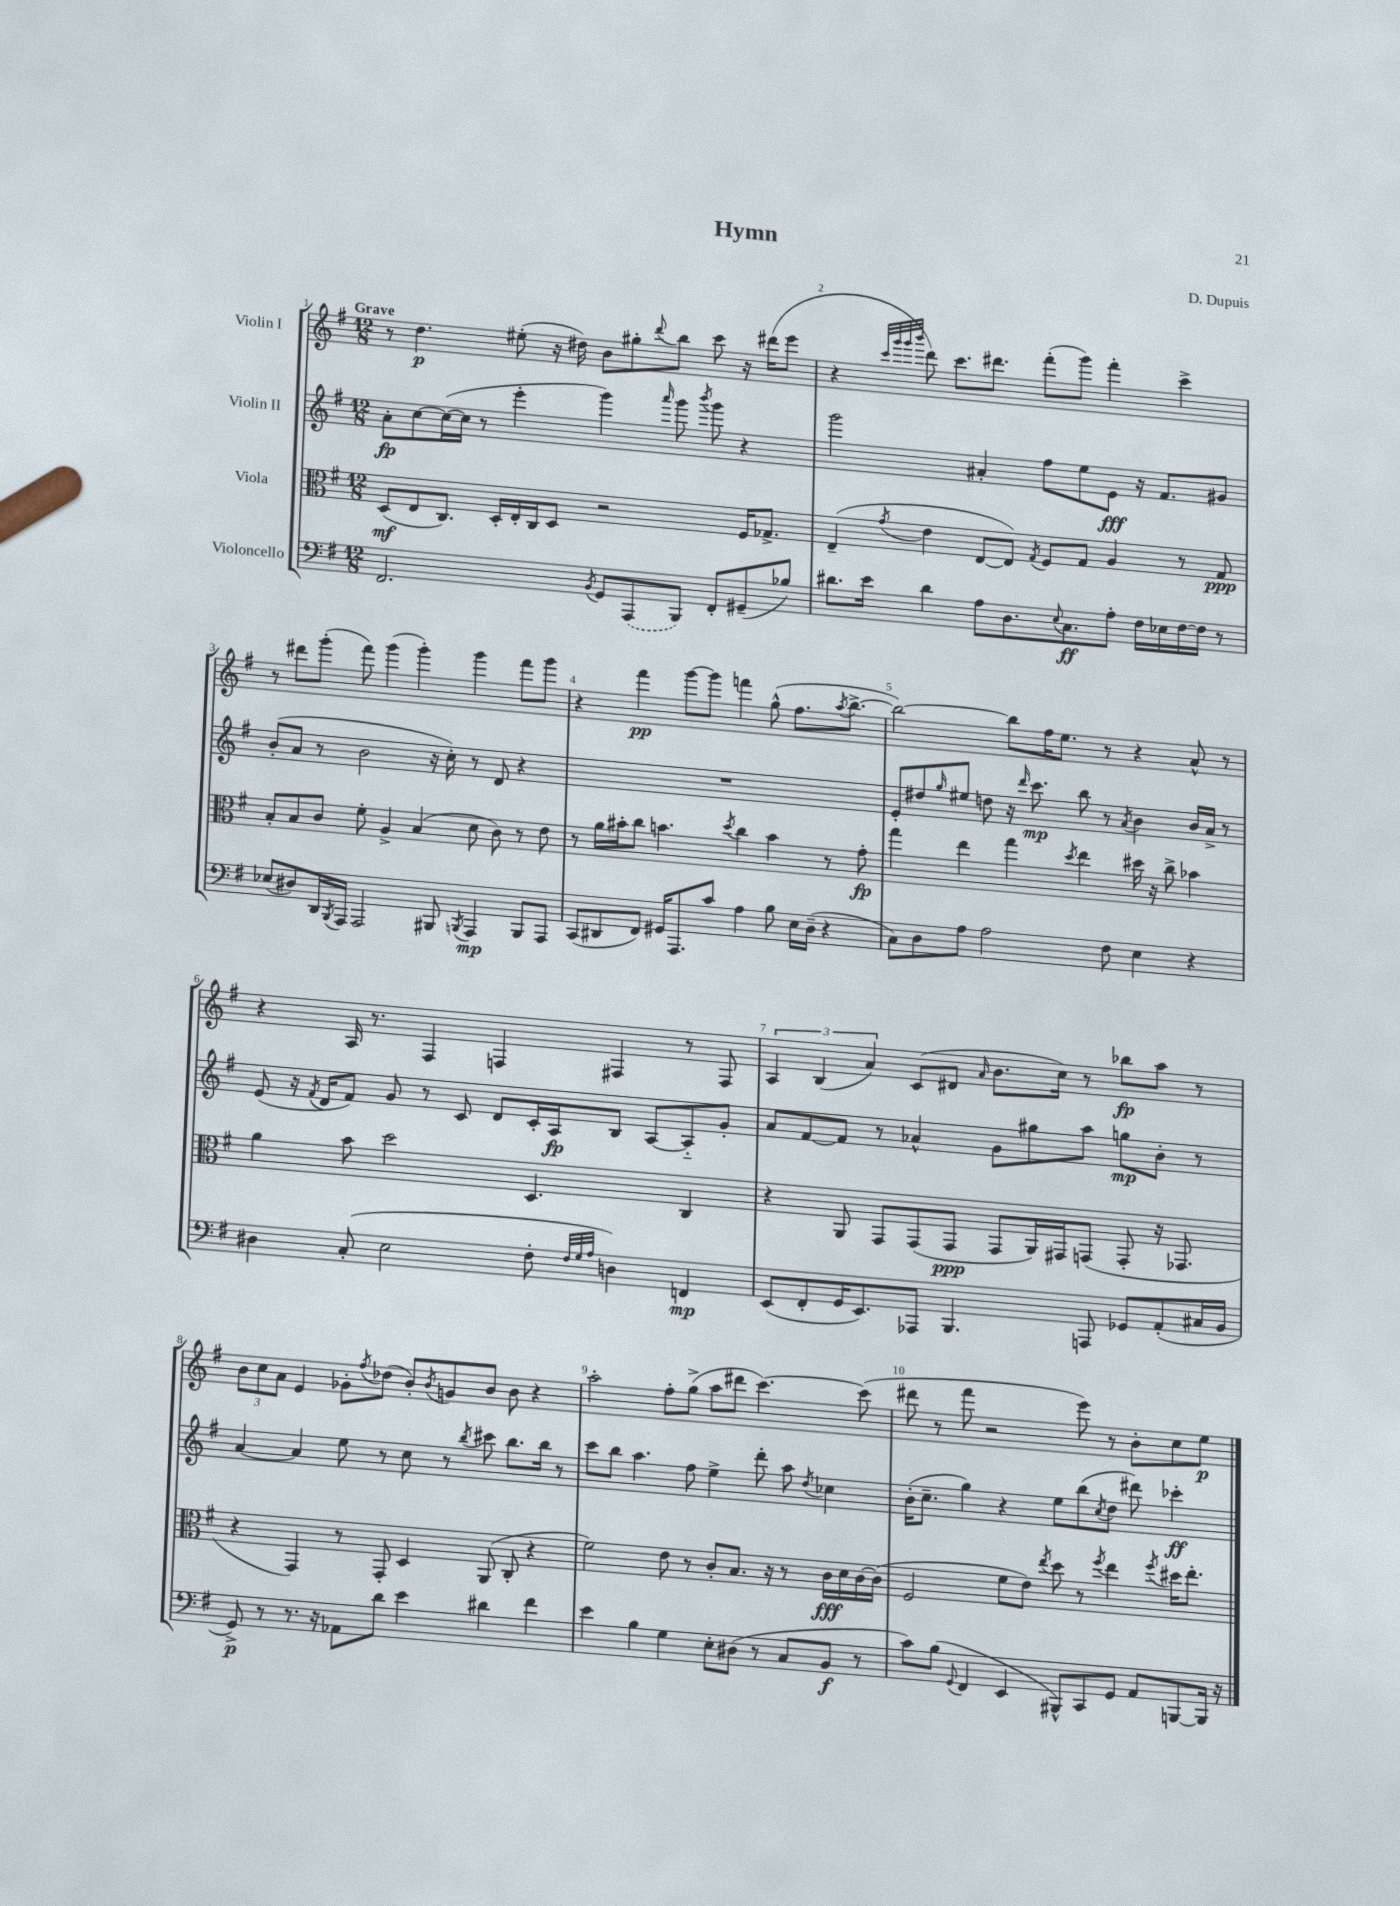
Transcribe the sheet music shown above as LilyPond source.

\header { title = "Hymn" composer = "D. Dupuis" }
<<
\new StaffGroup <<
\new Staff = "s0" \with { instrumentName = "Violin I" } {
    \clef treble \key g \major \numericTimeSignature \time 12/8 \tempo "Grave"
    r8 d''4.\p eis''8-.( r16 dis''16) b'8 gis''8-. \appoggiatura { d'''8 } b''8 c'''8 r16 dis'''16( e'''8 |
    r4 \grace { c'''32 g'''32 g'''32 b'''32 } d'''8) c'''8. dis'''8. fis'''8-.( g'''8) fis'''4-. c'''4-> |
    r8 dis'''8 g'''8-.( fis'''8) g'''4( g'''4-.) g'''4 fis'''8 g'''8 |
    r4 fis'''4\pp g'''8~ g'''8 f'''4 g''8-^( fis''8. \acciaccatura { a''8 } b''8.~-> |
    b''2~) b''8 fis''16 e''8. r8 r4 a'8-^ r8 |
    r4 a16 r8. fis4 f4 fis4 r8 fis8 |
    \tuplet 3/2 { a4 b4( a'4) } c'8( dis'8 \grace { a'16 } b'8. c''16) r8 bes''8\fp a''8 r8 |
    \tuplet 3/2 { b'8 c''8 a'8 } e'4 ges'8-. \acciaccatura { fis''8 } des''8( b'8-.) \acciaccatura { b'8 } g'8 b'8 b'8 r4 |
    a''2-. fis''8-. g''8->( a''8 dis'''8 c'''4.~) c'''8( |
    dis'''8 r8 fis'''8 r2 e'''8) r8 b'8-. c''8 e''8\p \bar "|." |
}
\new Staff = "s1" \with { instrumentName = "Violin II" } {
    \clef treble \key g \major \numericTimeSignature \time 12/8
    a'8-.\fp c''8~ c''16~( c''16 r8 e'''4-. g'''4) \grace { a'''16 } g'''8 \acciaccatura { b'''8 } g'''8 r4 |
    g'''2 ais'4-. fis''8 e''8 e'8\fff r16 fis'8. gis'8 |
    b'8-.( a'8 r8 b'2 r16 c''16-.) r8 d'8 r4 |
    R1. |
    e'8-. dis''8 \grace { g''16 } eis''8 d''8 r16 \grace { d'''16 } c'''8.\mp b''8 r8 \acciaccatura { a'8 } b'4 b'16 a'16-> r8 |
    e'8( r16 \acciaccatura { fis'8 } d'16 fis'8) g'8 r8 c'8 d'8 c'16-. a16\fp b8 a8~ a8-_ g'8-. |
    a'8 fis'8~ fis'8 r8 aes'4-^ g'8 gis''8 a''8 g''8\mp b'8-. r8 |
    a'4~ a'4 e''8 r8 c''8 r8 \acciaccatura { b''8 } cis'''8 b''8. b''16 r8 |
    c'''8 b''8 a''4. fis''8 e''4-> d'''8-. a''8 \acciaccatura { d''8 } ces''4 |
    b'16-.( c''8.-- g''4) r4 e''8 b''8( \acciaccatura { c''8 } d''8 dis'''8) ces'''4-.\ff \bar "|." |
}
\new Staff = "s2" \with { instrumentName = "Viola" } {
    \clef alto \key g \major \numericTimeSignature \time 12/8
    d8\mf( e8 c8.) d16-. e16-. c16 d8 r2 fis16 ges8.-> |
    e4--( \acciaccatura { g'8 } e'4 e8~ e8) \acciaccatura { g8 } fis8 g8 a4 r8 g8\ppp |
    b8-. b8 c'8 fis'8-. a4-> b4( d'8 c'8) r8 e'8 |
    r8 a'16 bis'16-. c''8 b'4. \acciaccatura { d''8 } c''4 b'4 r8 g'8-.\fp |
    g''4 e''4 g''4 \acciaccatura { d''8 } e''4 dis''16 r16 c''8-> bes'4 |
    a'4 b'8 d''2 d4. c4 |
    r4 a,8 g,8 g,8( g,8\ppp g,8 a,16) gis,16 g,8( g,8-. r16 ges,8. |
    r4 g,4) r8 g,8-. d4 a,8( c8-. r4 |
    fis'2) e'8 r8 c'8-. b8. r16 r8 c'16\fff d'16 c'16~ c'16( |
    fis2 fis'8 e'8) \acciaccatura { e''8 } d''8 r8 \acciaccatura { fis''8 } e''4 \acciaccatura { fis''8 } dis''16 e''8.-. \bar "|." |
}
\new Staff = "s3" \with { instrumentName = "Violoncello" } {
    \clef bass \key g \major \numericTimeSignature \time 12/8
    fis,2. \acciaccatura { b,8 } g,8 \once \slurDashed a,,8( b,,8) fis,8-. gis,8--( bes8) |
    dis'8. e'16 dis'4 a8 d8. \appoggiatura { e8 } c8.\ff a8-. fis16 ees16 fis16~ fis16 r8 |
    ees8( dis8) d,16 \acciaccatura { b,,8 } a,,16 a,,2 bis,,8 \acciaccatura { b,,8 } a,,4\mp b,,8 a,,8 |
    c,8( dis,8 fis,8) gis,16 a,,8. c'8 a4 b8 e16 d16--( r4 |
    c8) d8 a8 a2 fis8 e4 r4 |
    dis4 c8-.( e2 fis8-. \grace { fis32 g32 a32 } d4) f,4\mp |
    e,8( fis,8-. g,16 e,8.) aes,,8 b,,4. a,,8 ges,8 a,8-.( cis16 b,16 |
    g,8->\p) r8 r8. r16 aes,8 d'8 e'4 dis'4 fis'4 |
    e'4 b4 g4 e8-. dis8( r8 c8 b,8\f r8 |
    c'8) b8( \appoggiatura { g,8 } fis,4 e,4 bis,,8-^) c,8 g,8 a,8 b,,8~ b,,16 r16 \bar "|." |
}
>>
>>
\layout { \context { \Score \override BarNumber.break-visibility = ##(#f #t #t) barNumberVisibility = #all-bar-numbers-visible } }
